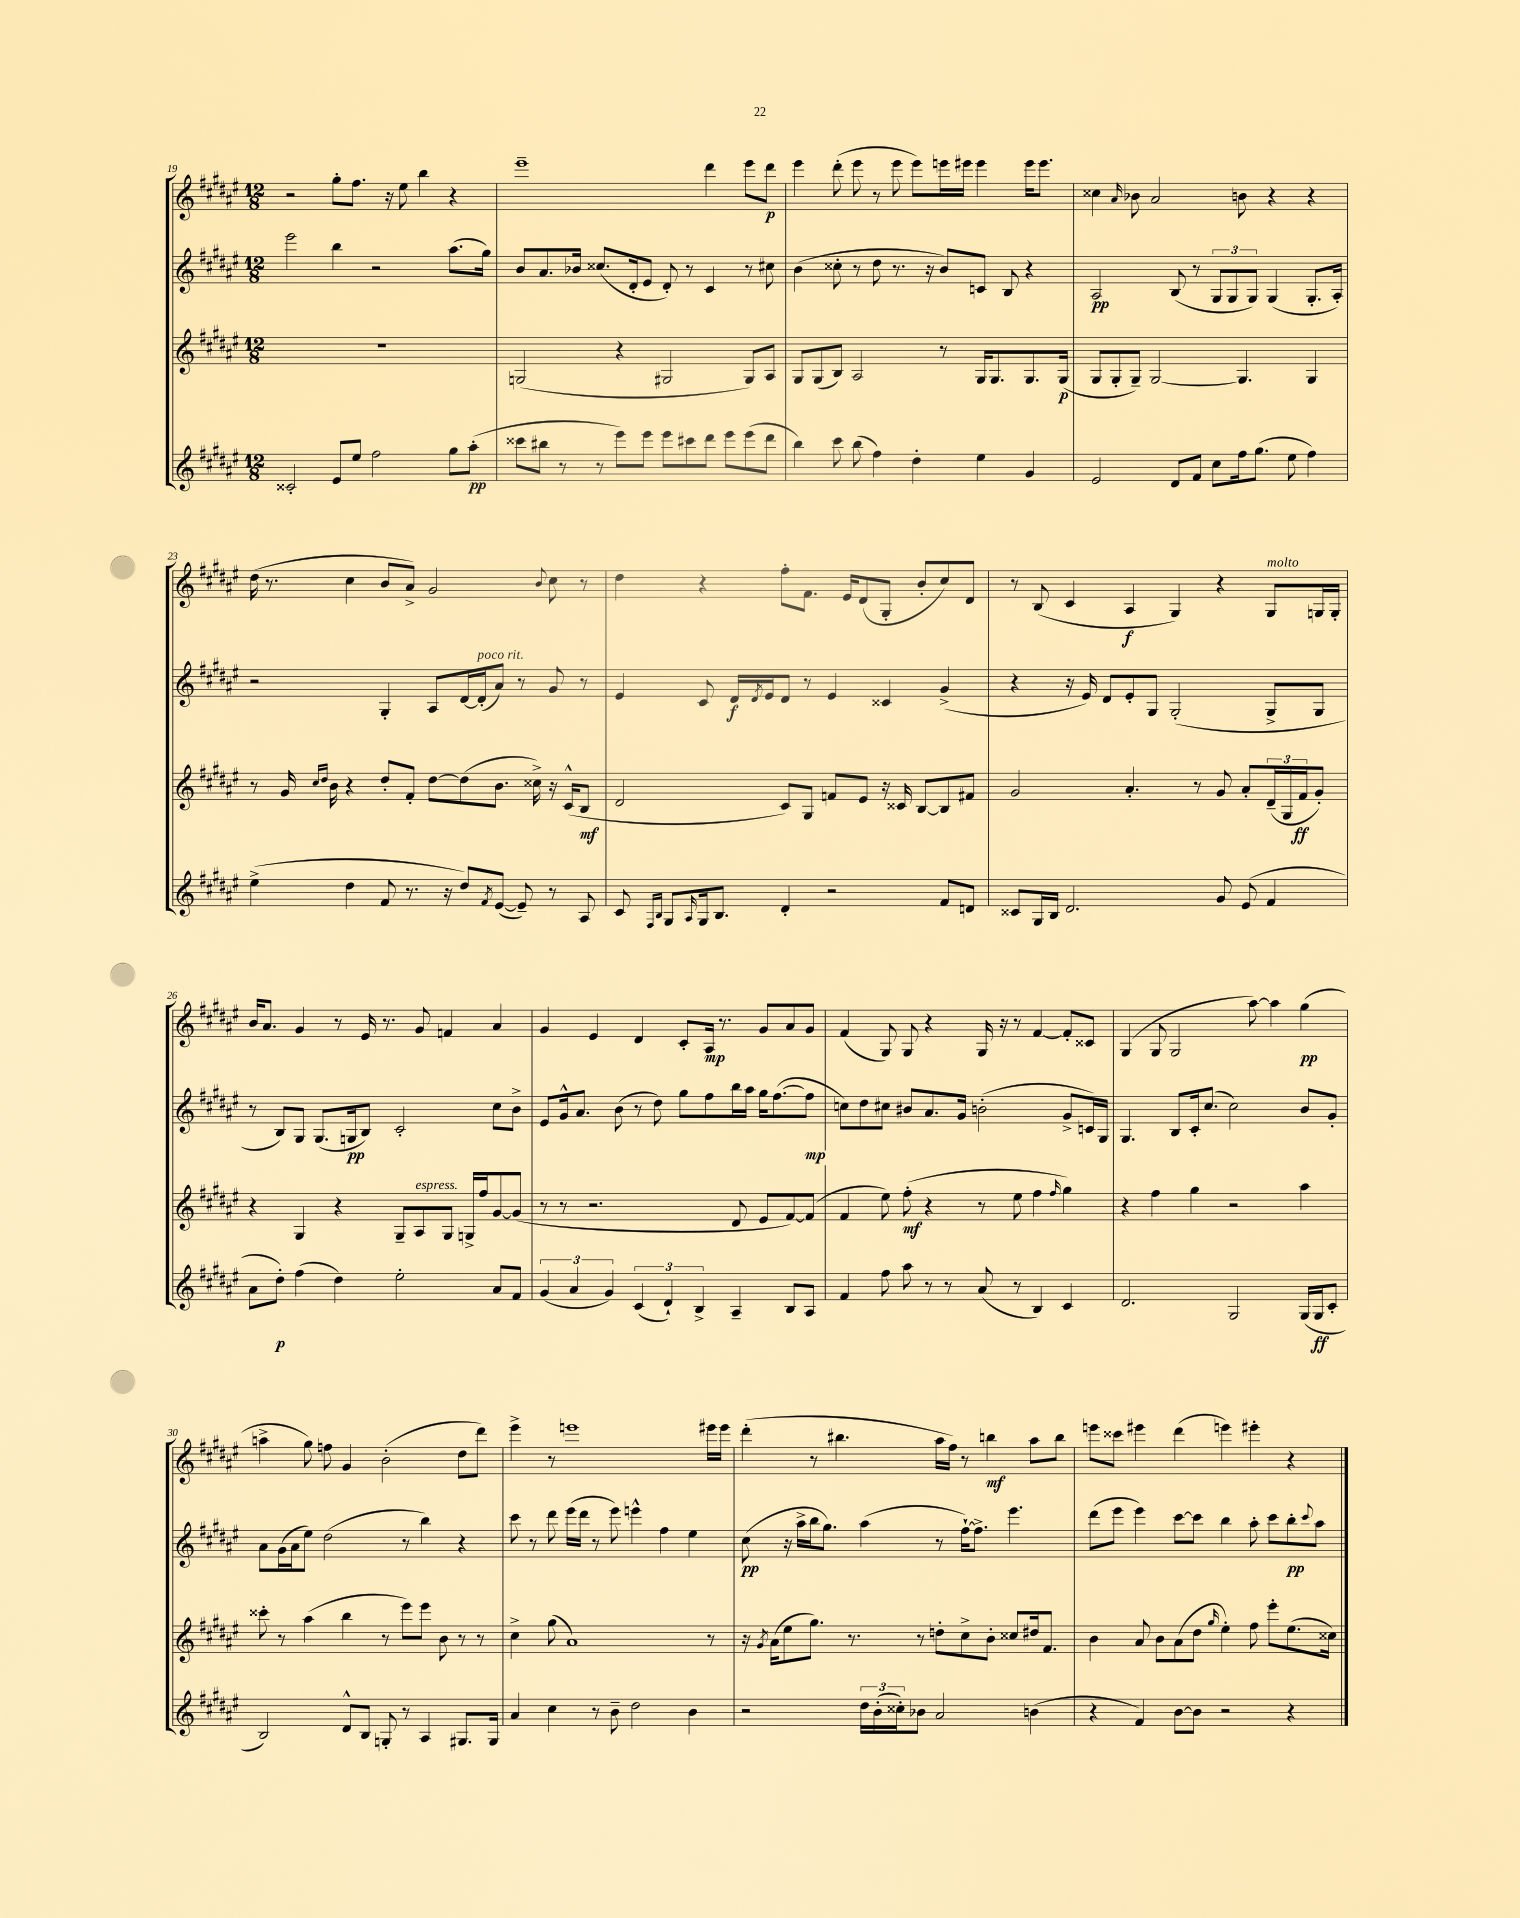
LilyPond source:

<<
\new StaffGroup <<
\new Staff = "s0" {
    \clef treble \key fis \major \numericTimeSignature \time 12/8
    r2 gis''8-. fis''8. r16 eis''8 b''4 r4 |
    eis'''1-- dis'''4 eis'''8 dis'''8\p |
    eis'''4 dis'''8-.( eis'''8 r8 eis'''8 eis'''8) e'''16 eis'''16 eis'''4 eis'''16 eis'''8. |
    cisis''4 \grace { ais'16 } bes'8 ais'2 b'8 r4 r4 |
    dis''16( r8. cis''4 b'8 ais'8->) gis'2 \appoggiatura { b'8 } cis''8 r8 |
    dis''4 r4 fis''8-. fis'8. eis'16 dis'8( gis8-. b'8-. cis''8) dis'8 |
    r8 b8( cis'4 ais4\f gis4) r4 gis8^\markup { \italic "molto" } g16 g16-. |
    b'16 ais'8. gis'4 r8 eis'16 r8. gis'8 f'4 ais'4 |
    gis'4 eis'4 dis'4 cis'8-. ais16\mp r8. gis'8 ais'8 gis'8 |
    fis'4( gis8) gis8 r4 gis16 r16 r8 fis'4~ fis'8-. cisis'8 |
    gis4( gis8 gis2 ais''8~) ais''4 gis''4\pp( |
    a''4-> gis''8) f''8 gis'4 b'2-.( dis''8 dis'''8) |
    eis'''4-> r8 e'''1 eis'''16 eis'''16 |
    dis'''4-.( r8 bis''4. ais''16 fis''16) r8 b''4\mf ais''8 b''8 |
    e'''8 cisis'''8 eis'''4 dis'''4( e'''4) eis'''4-. r4 \bar "|." |
}
\new Staff = "s1" {
    \clef treble \key fis \major \numericTimeSignature \time 12/8
    eis'''2 b''4 r2 ais''8.( gis''16) |
    b'8 ais'8. bes'16 cisis''8.( dis'16-. eis'8 dis'8-.) r8 cis'4 r8 cis''8 |
    b'4( cisis''8-. r8 dis''8 r8. r16 b'8) c'8 b8 r4 |
    ais2\pp b8( r8 \tuplet 3/2 { gis8 gis8 gis8) } gis4( gis8.-. ais16-.) |
    r2 gis4-. ais8 dis'16~ dis'16-.^\markup { \italic "poco rit." }( ais'8) r8 gis'8 r8 |
    eis'4 cis'8 dis'16\f \acciaccatura { dis'8 } eis'16 dis'8 r8 eis'4 cisis'4 gis'4->( |
    r4 r16 eis'16) dis'8 eis'8-. gis8 gis2-.( gis8-> gis8 |
    r8 b8) gis8 gis8.( g16\pp b8) cis'2-. cis''8 b'8-> |
    eis'8 gis'16-^ ais'8. b'8( r8 dis''8) gis''8 fis''8 b''16 ais''16 gis''16 fis''8.~( fis''8\mp |
    c''8) dis''8 cis''8 bis'8 ais'8. gis'16 b'2-.( gis'8-> c'16) gis16 |
    gis4. b8 cis'16-. cis''8.( cis''2) b'8 gis'8-. |
    ais'8 gis'16( ais'16 eis''8) dis''2( r8 b''4) r4 |
    cis'''8 r8 dis'''8 eis'''16( dis'''16 r8 eis'''8) e'''4-^ fis''4 eis''4 |
    cis''8\pp( r16 ais''16-> b''16 gis''8.) ais''4( r8 fis''16~-!) fis''8.-> eis'''4. |
    dis'''8( eis'''8 eis'''4) cis'''8~ cis'''8 b''4 ais''8-. cis'''8 b''8-.\pp \appoggiatura { cis'''8 } ais''8 \bar "|." |
}
\new Staff = "s2" {
    \clef treble \key fis \major \numericTimeSignature \time 12/8
    R1. |
    g2( r4 gis2 gis8) ais8 |
    gis8 gis8( b8) ais2 r8 gis16 gis8. gis8. gis16\p( |
    gis8 gis8-. gis8--) gis2~ gis4. gis4 |
    r8 gis'16 \grace { cis''16 dis''16 } b'16 r4 dis''8-. fis'8-. dis''8~ dis''8( b'8. cisis''16->) r16 cis'16-^( b8\mf |
    dis'2 cis'8) gis8 f'8 eis'8 r16 cisis'16 b8~ b8 fis'8 |
    gis'2 ais'4.-. r8 gis'8 ais'8-. \tuplet 3/2 { dis'16--( gis16 fis'16\ff } gis'8-.) |
    r4 gis4 r4 gis8-- ais8^\markup { \italic "espress." } gis8 g16-> fis''16 gis'8~ gis'8( |
    r8 r8 r2. dis'8 eis'8 fis'8~) fis'8( |
    fis'4 eis''8) fis''8-.\mf( r4 r8 eis''8 fis''4 \grace { fis''16 } gis''4) |
    r4 fis''4 gis''4 r2 ais''4 |
    cisis'''8-. r8 ais''4( b''4 r8 eis'''8) eis'''8 b'8 r8 r8 |
    cis''4-> gis''8( ais'1) r8 |
    r16 \acciaccatura { gis'8 } ais'16( eis''8 gis''8.) r8. r8 d''8-. cis''8-> b'8-. cisis''8 dis''16 fis'8. |
    b'4 ais'8 b'8 ais'8( dis''8 \grace { gis''16 } eis''4-.) fis''8 eis'''8-. eis''8.( cisis''16) \bar "|." |
}
\new Staff = "s3" {
    \clef treble \key fis \major \numericTimeSignature \time 12/8
    cisis'2-. eis'8 eis''8 fis''2 gis''8 ais''8-.\pp( |
    cisis'''8 bis''8 r8 r8 eis'''8) eis'''8 eis'''8 cis'''8 dis'''8 eis'''8 eis'''8( dis'''8 |
    b''4) cis'''8 b''8( fis''4) dis''4-. eis''4 gis'4 |
    eis'2 dis'8 fis'8 cis''8 fis''16 gis''8.( eis''8 fis''4) |
    eis''4->( dis''4 fis'8 r8. r16 dis''8) \acciaccatura { fis'8 } eis'8~( eis'8--) r8 ais8 |
    cis'8 \grace { fis16 b16 } gis8 \grace { ais16 } gis16 b8. dis'4-. r2 fis'8 d'8 |
    cisis'8 gis16 b16 dis'2. gis'8 eis'8( fis'4 |
    ais'8 dis''8-.\p) fis''4( dis''4) eis''2-. ais'8 fis'8 |
    \tuplet 3/2 { gis'4( ais'4 gis'4) } \tuplet 3/2 { cis'4( dis'4-!) b4-> } ais4-- b8 ais8 |
    fis'4 fis''8 ais''8 r8 r8 ais'8( r8 b4) cis'4 |
    dis'2. gis2 gis16( gis16\ff cis'8-. |
    b2) dis'8-^ b8 g8-. r8 ais4 gis8. gis16 |
    ais'4 cis''4 r8 b'8-- dis''2 b'4 |
    r2 \tuplet 3/2 { dis''16 b'16-.( cisis''16-.) } bes'8 ais'2 b'4( |
    r4 fis'4) b'8~ b'8 r2 r4 \bar "|." |
}
>>
>>
\layout { \context { \Score currentBarNumber = #19 } }
